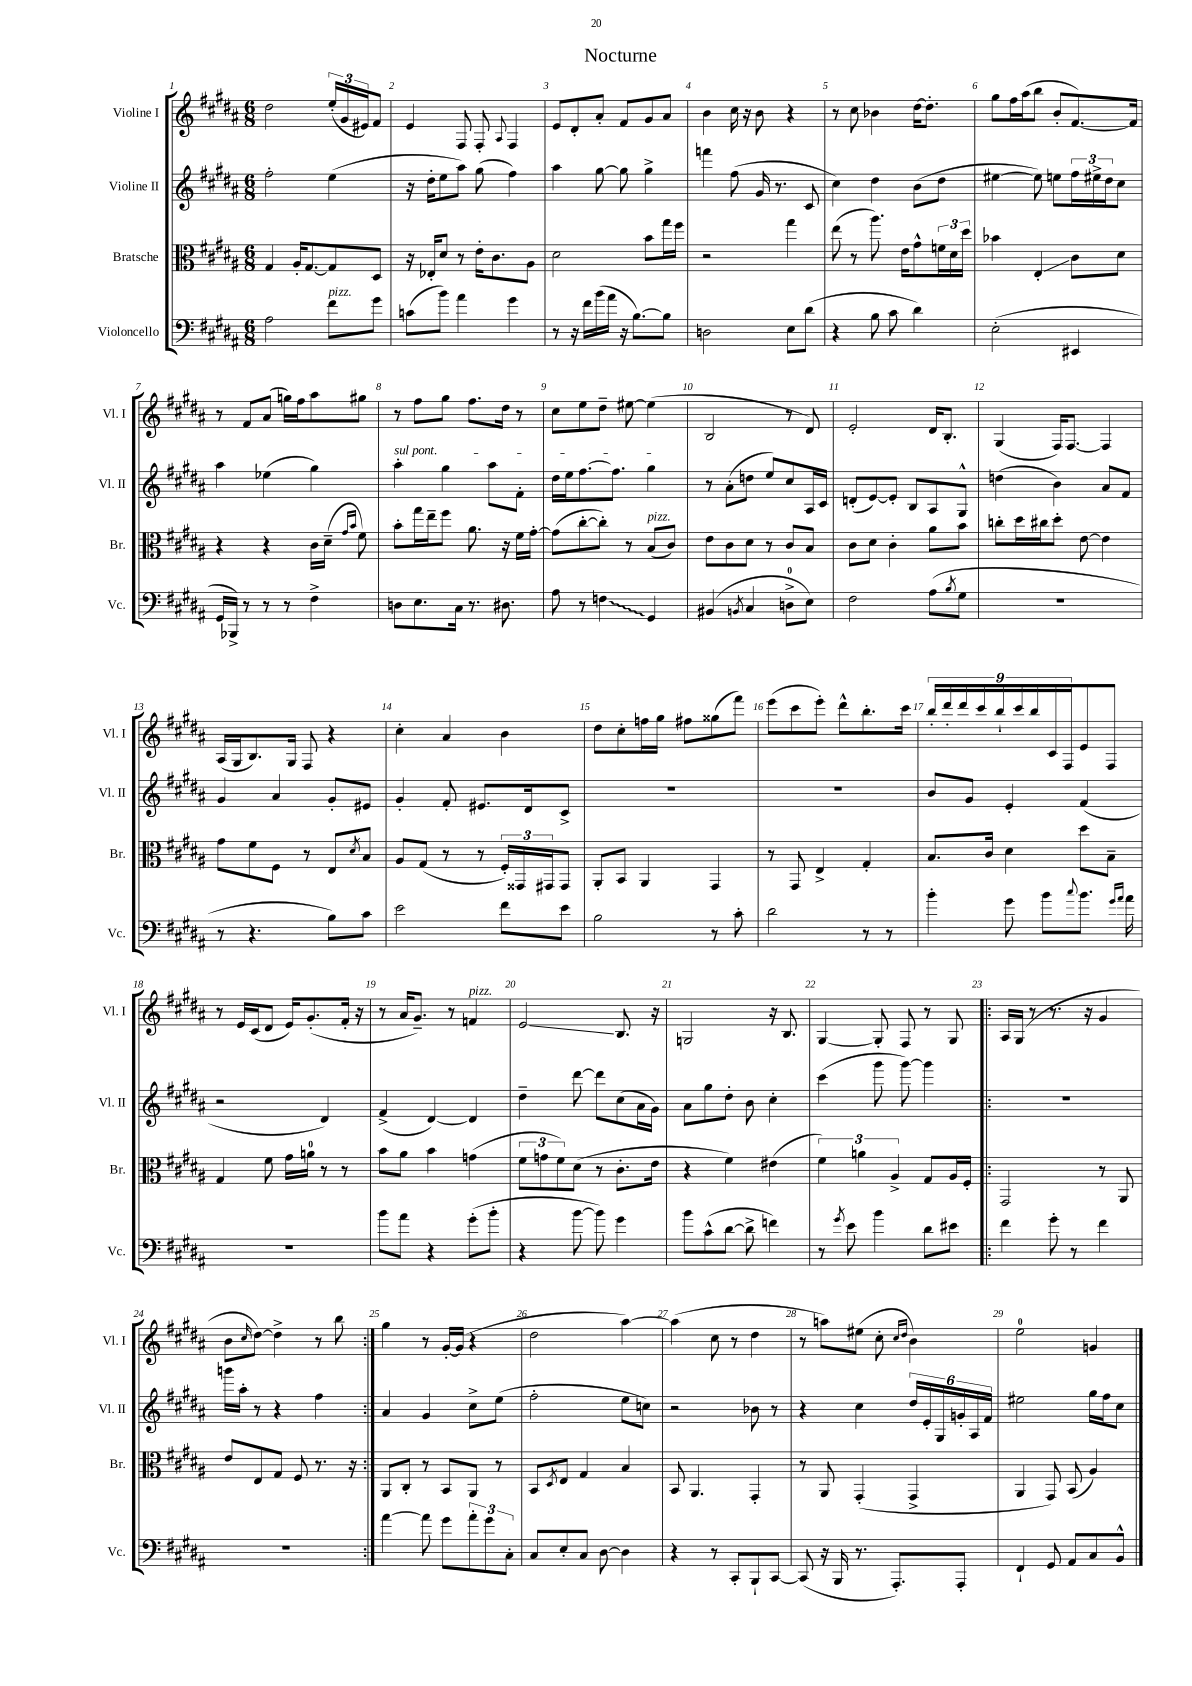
\header { title = "Nocturne" }
<<
\new StaffGroup <<
\new Staff = "s0" \with { instrumentName = "Violine I" shortInstrumentName = "Vl. I" } {
    \clef treble \key b \major \numericTimeSignature \time 6/8
    dis''2 \tuplet 3/2 { e''16-.( gis'16 eis'16) } fis'8 |
    e'4 fis8 fis8-. \appoggiatura { ais8 } fis4 |
    e'8 dis'8-. ais'8-. fis'8 gis'8 ais'8 |
    b'4 cis''16 r16 b'8 r4 |
    r8 cis''8 bes'4 dis''16~ dis''8.-. |
    gis''8 fis''16 ais''16( b''8 b'8-. fis'8.~) fis'16 |
    r8 fis'8 ais'8( g''16) fis''16 ais''8 gis''8 |
    r8 fis''8 gis''8 fis''8. dis''16 r8 |
    cis''8 e''8 dis''8-- eis''8~ eis''4( |
    b2 r8 dis'8) |
    e'2-. dis'16 b8.-. |
    gis4( fis16) fis8.~ fis4 |
    ais16( gis16 b8.) gis16 fis8 r4 |
    cis''4-. ais'4 b'4 |
    dis''8 cis''8-. f''16 gis''16 fis''8 gisis''8( fis'''8) |
    e'''8( cis'''8 e'''8-.) dis'''8-^ b''8.-. cis'''16 |
    \tuplet 9/8 { b''16-. dis'''16-. dis'''16 cis'''16 b''16-! cis'''16 b''16 cis'16 fis16 } e'8 fis8 |
    r8 e'16 cis'16( dis'8 e'16) gis'8.-.( fis'16-. r16 |
    r8 ais'16 gis'8.--) r8 f'4^\markup { \italic "pizz." } |
    e'2\glissando b8. r16 |
    g2 r16 b8. |
    gis4~ gis8-. fis8 r8 gis8 |
    \repeat volta 2 { ais16 gis16( r8 r8. r16 gis'4 |
    b'8 \grace { cis''16 } dis''8~) dis''4-> r8 b''8 | }
    gis''4 r8 gis'16~-. gis'16( r4 |
    dis''2 ais''4~) |
    ais''4( cis''8 r8 dis''4 |
    r8 a''8) eis''8( cis''8-. \grace { cis''16 dis''16 } b'4) |
    e''2-0 g'4 \bar "|." |
}
\new Staff = "s1" \with { instrumentName = "Violine II" shortInstrumentName = "Vl. II" } {
    \clef treble \key b \major \numericTimeSignature \time 6/8
    fis''2-. e''4( |
    r16 dis''16-. e''8 ais''8) gis''8( fis''4) |
    ais''4 gis''8~ gis''8 gis''4-> |
    f'''4 fis''8( gis'16 r8. cis'8 |
    cis''4) dis''4 b'8( dis''8 |
    eis''4~ eis''8) e''8 \tuplet 3/2 { fis''16 eis''16-> dis''16 } cis''8 |
    ais''4 ees''4( gis''4) |
    \once \override TextSpanner.bound-details.left.text = \markup { \italic "sul pont." } ais''4-.\startTextSpan gis''4 ais''8 fis'8-. |
    dis''16 e''16 fis''8.~ fis''8. gis''4\stopTextSpan |
    r8 ais'8-.( d''8 e''8) cis''8 ais16 cis'16 |
    d'8-.( e'8~) e'8-. b8 ais8 gis8-^ |
    d''4( b'4) ais'8 fis'8 |
    gis'4 ais'4 gis'8-. eis'8 |
    gis'4-. fis'8-. eis'8. dis'16 cis'8-> |
    R2. |
    R2. |
    b'8 gis'8 e'4-. fis'4( |
    r2 dis'4) |
    fis'4->( dis'4~) dis'4 |
    dis''4-- dis'''8~ dis'''8 cis''8( ais'16 gis'16) |
    ais'8 gis''8 dis''8-. b'8 cis''4-. |
    cis'''4( gis'''8 gis'''8~) gis'''4 |
    \repeat volta 2 { R2. |
    g'''16 ais''16-. r8 r4 fis''4 | }
    ais'4 gis'4 cis''8-> e''8( |
    fis''2-. e''8 c''8) |
    r2 bes'8 r8 |
    r4 cis''4 \tuplet 6/4 { dis''16 e'16-. gis16 g'16-. ais16 fis'16 } |
    eis''2 gis''16 fis''16 cis''8 \bar "|." |
}
\new Staff = "s2" \with { instrumentName = "Bratsche" shortInstrumentName = "Br." } {
    \clef alto \key b \major \numericTimeSignature \time 6/8
    gis4 ais16-. gis8.~ gis8 dis8 |
    r16 ees16-. dis'8 r8 e'16-. cis'8. ais8 |
    dis'2 b'8 gis''16 fis''16 |
    r2 gis''4 |
    e''8( r8 ais''8.) e'16 gis'8-^ \tuplet 3/2 { f'16 dis'16 dis''16 } |
    bes'4 e4-.\glissando cis'8 dis'8 |
    r4 r4 cis'16 dis'16--( \grace { gis'16 b'16 } fis'8) |
    b'8-. gis''16 e''16-- fis''8 ais'8. r16 fis'16 gis'16~-. |
    gis'8( cis''8~-. cis''8-.) r8 b8^\markup { \italic "pizz." }( cis'8) |
    e'8 cis'8 dis'8 r8 cis'8 b8 |
    cis'8 dis'8 cis'4-. ais'8 b'8 |
    c''8-. dis''16 cis''16 dis''8-. e'8~ e'4 |
    gis'8 fis'8 fis8 r8 e8 \acciaccatura { dis'8 } b8 |
    ais8 gis8( r8 r8 \tuplet 3/2 { fis16-.) gisis,16 gis,16 } gis,8 |
    ais,8-. b,8 ais,4 gis,4 |
    r8 gis,8 e4-> gis4-. |
    b8. cis'16 dis'4 dis''8 b8-- |
    gis4 fis'8 gis'16 a'16-0 r8 r8 |
    b'8 ais'8 b'4 g'4( |
    \tuplet 3/2 { fis'8 g'8 fis'8) } dis'8( r8 cis'8.-. e'16 |
    r4 fis'4) eis'4( |
    \tuplet 3/2 { fis'4) a'4 ais4-> } gis8 ais16 fis16-. |
    \repeat volta 2 { gis,2 r8 ais,8 |
    e'8 e8 gis8 fis8 r8. r16 | }
    ais,8 cis8-. r8 b,8 ais,8 r8 |
    b,8 \acciaccatura { dis8 } e8 gis4 b4 |
    b,8 ais,4. gis,4-. |
    r8 ais,8 gis,4-.( gis,4-> |
    ais,4 gis,8) b,8( ais4) \bar "|." |
}
\new Staff = "s3" \with { instrumentName = "Violoncello" shortInstrumentName = "Vc." } {
    \clef bass \key b \major \numericTimeSignature \time 6/8
    ais2 fis'8^\markup { \italic "pizz." } gis'8 |
    c'8( b'8) ais'4 gis'4 |
    r8 r16 fis'16 b'16( ais'16 r16 b8.~) b8 |
    d2 e8 dis'8( |
    r4 b8 cis'8 dis'4) |
    e2-.( eis,4 |
    gis,16 bes,,16->) r8 r8 r8 fis4-> |
    d8 e8. cis16 r8. dis8. |
    ais8 r8 \once \override Glissando.style = #'zigzag f4\glissando gis,4 |
    bis,4( \acciaccatura { b,8 } cis4 d8-0-> e8) |
    fis2 ais8( \acciaccatura { b8 } gis8 |
    R2. |
    r8 r4. b8) cis'8 |
    e'2 fis'8 e'8 |
    b2 r8 cis'8-. |
    dis'2 r8 r8 |
    b'4-. gis'8 b'8 \appoggiatura { cis''8 } b'8. \grace { gis'16 ais'16 } ais'16 |
    R2. |
    b'8 ais'8 r4 gis'8-.( b'8-. |
    r4 b'8~ b'8) gis'4 |
    b'8 cis'8-^( dis'8~ dis'8-> f'4) |
    r8 \acciaccatura { gis'8 } e'8 b'4 dis'8 eis'8 |
    \repeat volta 2 { fis'4 gis'8-. r8 fis'4 |
    R2. | }
    ais'4~ ais'8 gis'8 \tuplet 3/2 { ais'8-. gis'8 cis8-. } |
    cis8 e8-. cis8 dis8~ dis4 |
    r4 r8 cis,8-. b,,8-! cis,8~ |
    cis,8( r16 b,,16 r8. ais,,8.-.) ais,,8-. |
    fis,4-! gis,8 ais,8 cis8 b,8-^ \bar "|." |
}
>>
>>
\layout { \context { \Score \override BarNumber.break-visibility = ##(#f #t #t) barNumberVisibility = #all-bar-numbers-visible } }
